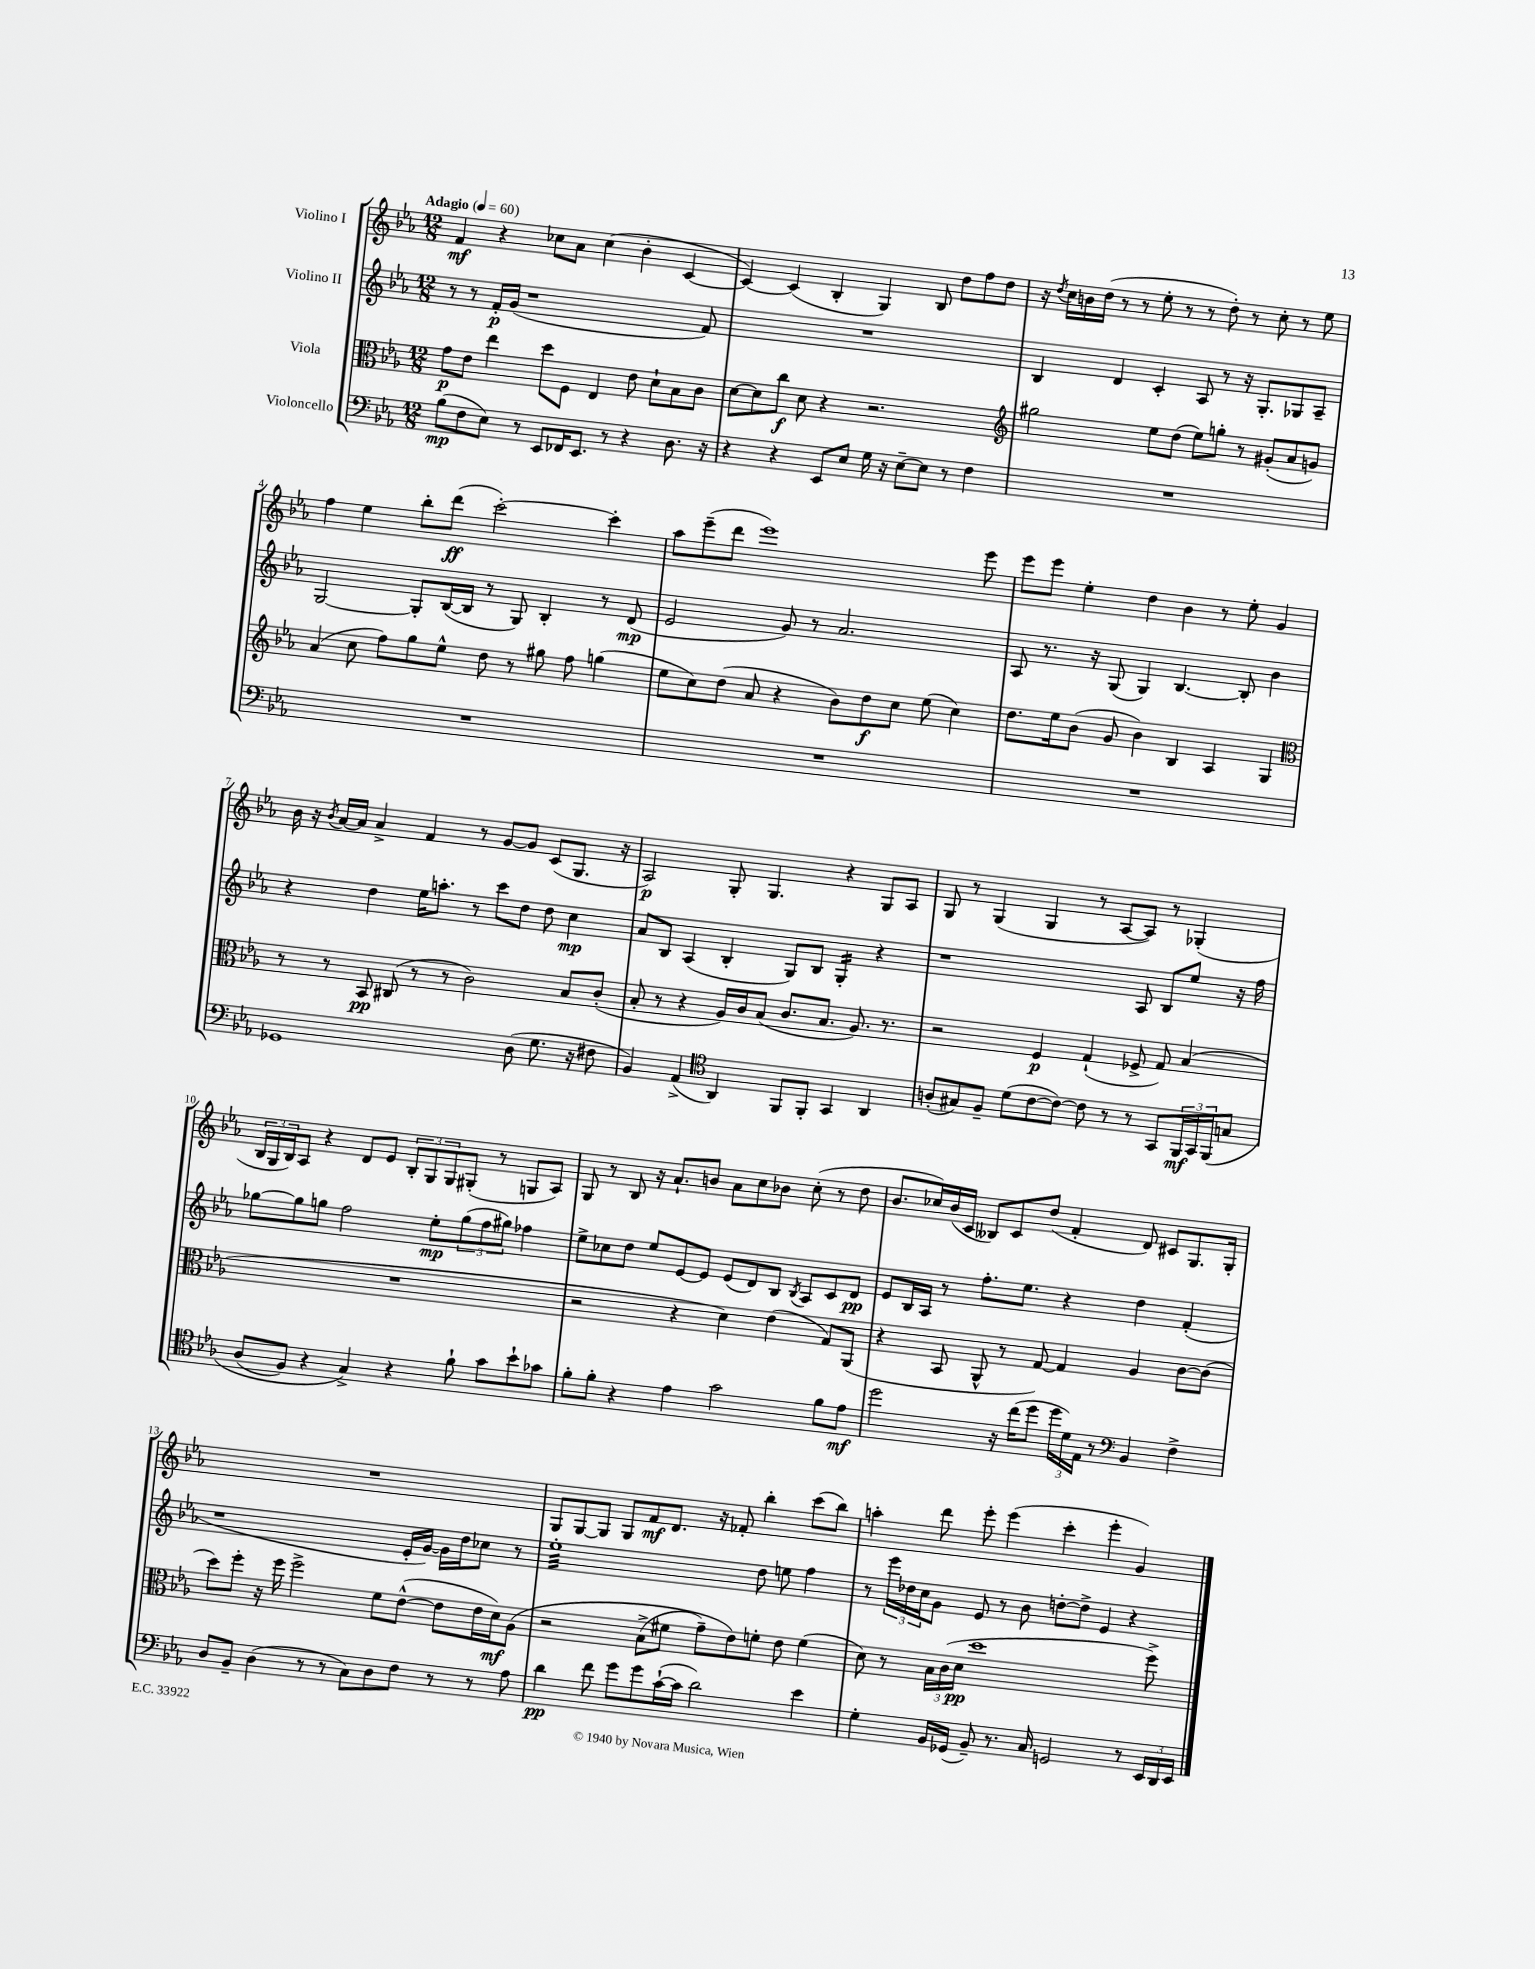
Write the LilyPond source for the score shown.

<<
\new StaffGroup <<
\new Staff = "s0" \with { instrumentName = "Violino I" } {
    \clef treble \key ees \major \numericTimeSignature \time 12/8 \tempo "Adagio" 4 = 60
    f'4\mf r4 ces''8 aes'8 ces''4( bes'4-. c'4~ |
    c'4~) c'4( bes4-. g4) bes8 d''8 f''8 d''8 |
    r16 \acciaccatura { d''8 } c''16 b'16 d''16( r8 r8 ees''8-. r8 r8 d''8-.) r8 c''8-. r8 ees''8 |
    f''4 ees''4 bes''8-. d'''8\ff( c'''2~-.) c'''4-. |
    aes''8 ees'''8--( d'''8 ees'''1) ees'''8 |
    ees'''8 ees'''8 ees''4-. d''4 bes'4 r8 ees''8-. g'4 |
    bes'16 r16 \acciaccatura { bes'8 } aes'16~ aes'16 aes'4-> f'4 r8 g'8~ g'8 c'8( g8. r16 |
    aes2\p) g8-. g4. r4 g8 aes8 |
    g8 r8 g4( g4 r8 aes8~ aes8) r8 ges4-.( |
    \tuplet 3/2 { bes16 g16 bes16) } aes8 r4 d'8 ees'8 \tuplet 3/2 { bes8-. g8 g8 } gis8-.( r8 g8 aes8) |
    g8 r8 bes8 r16 aes'8.-! b'8 aes'8 c''8 bes'8 c''8-.( r8 d''8 |
    bes'8. ces''16) bes'16( c'16 beses8) c'8 d''8( f'4-. d'8) cis'8 g8. g16-. |
    R1. |
    g8 g8~ g8 g8 f'8\mf d'8. r16 fes'8-. bes''4-. c'''8( bes''8) |
    a''4-. d'''8 ees'''8-. ees'''4( c'''4-. ees'''4-. g'4) \bar "|." |
}
\new Staff = "s1" \with { instrumentName = "Violino II" } {
    \clef treble \key ees \major \numericTimeSignature \time 12/8
    r8 r8 f'16-.\p g'16( r1 f'8) |
    R1. |
    bes4 d'4 c'4-. aes8 r8 r16 g8.-. ges8 aes8-- |
    g2~ g8-. bes16~( bes16 r8 g8) bes4-. r8 d'8\mp( |
    ees'2 g'8) r8 aes'2. |
    aes8 r8. r16 g8( g4) bes4.~ bes8-. bes'4 |
    r4 d''4 ees''16 a''8.-. r8 c'''8 d''8 d''8 c''4\mp |
    aes'8 bes8 aes4( bes4-. g8) bes8 g4:16-. r4 |
    r1 aes8 bes8 ees''8 r16 f''16 |
    ges''8~ ges''8 g''8 f''2 ees''8-.\mp \tuplet 3/2 { g''8( f''8 gis''8) } fes''4 |
    ees''8-> ces''8 d''8 ees''8 ees'8~ ees'8 ees'8( d'8) bes8 \acciaccatura { bes8 } aes8 c'8 d'8\pp |
    ees'8 bes16 aes16 r8 f''8.-. ees''8. r4 d''4 f'4-.( |
    r1 ees'16-. g'16~) g'16 d''16 ces''8 r8 |
    ees''1:32-. d''8 e''8 f''4 |
    r8 \tuplet 3/2 { ees'''16 des''16 c''16 } g'8 ees'8 r8 bes'8 d''8~-. d''8-> ees'4 r4 \bar "|." |
}
\new Staff = "s2" \with { instrumentName = "Viola" } {
    \clef alto \key ees \major \numericTimeSignature \time 12/8
    g'8\p ees'8 ees''4 d''8 f8 ees4 ees'8 d'8-! bes8 c'8 |
    d'8~ d'8 c''8\f d'8 r4 r2. |
    \clef treble gis''2 ees''8 d''8( ees''8) g''8-. r8 gis'8-.( aes'8 g'8) |
    aes'4( c''8 f''8) g''8 ees''8-^ d''8 r8 gis''8 f''8 g''4( |
    ees''8 c''8) d''8( aes'8 r4 bes'8) d''8\f c''8 ees''8( c''4) |
    d''8. ees''16 bes'8( g'8 bes'4) bes4 aes4 g4 |
    \clef alto r8 r8 bes,8\pp cis8( r8 r8 c'2) bes8 c'8-.( |
    bes8-. r8 r4 aes16) c'16 bes8( c'8. bes8. aes8.) r8. |
    r2 f4\p g4-!( fes8-> g8) bes4( |
    R1. |
    r2 r4 d'4) ees'4( g8) aes,8( |
    r4 bes,8 aes,8-^ r8 g8~) g4 aes4 c'8~ c'8( |
    d''8) f''8-. r16 f''16 f''2-> f'8 ees'8~-^( ees'8 ees'16 d'16\mf) aes8\( |
    r2 bes8->( fis'8 g'8--) ees'8\) f'8-. ees'8 f'4( |
    d'8) r8 \tuplet 3/2 { bes16 c'16( d'16\pp } d''1 f''8->) \bar "|." |
}
\new Staff = "s3" \with { instrumentName = "Violoncello" } {
    \clef bass \key ees \major \numericTimeSignature \time 12/8
    bes8\mp( f8 ees8) r8 ees,8 fes,16 ees,8. r8 r4 d8. r16 |
    r4 r4 ees,8 ees8 g16 r16 ees8~-- ees8 r8 f4 |
    R1. |
    R1. |
    R1. |
    R1. |
    ges,1 d8( g8. r16 fis8 |
    bes,4) aes,4->( \clef tenor aes,4) f,8 f,8-. g,4 aes,4 |
    a8-.( gis8) f8-- d'8( c'8~ c'8~) c'8 r8 r8 g,8 \tuplet 3/2 { f,16\mf g,16 f,16\( } g8 |
    aes8( f8) r4 g4->\) r4 f'8-! g'8 bes'8-! ges'8 |
    f'8-. f'8-. r4 ees'4 g'2 f'8 ees'8\mf |
    d''2 r16 c''16( d''8 \tuplet 3/2 { d''16 d'16) ees16 } r8 \clef bass bes,4 f4-> |
    d8 bes,8-- d4( r8 r8 c8) d8 f8 r8 r8 aes8 |
    d'4\pp f'8 g'8 g'8 c'16~-!( c'16 d'2) ees'4 |
    g4-. bes,16 ges,16( bes,8--) r8. c16 g,2 r8 \tuplet 3/2 { ees,16 d,16 ees,16 } \bar "|." |
}
>>
>>
